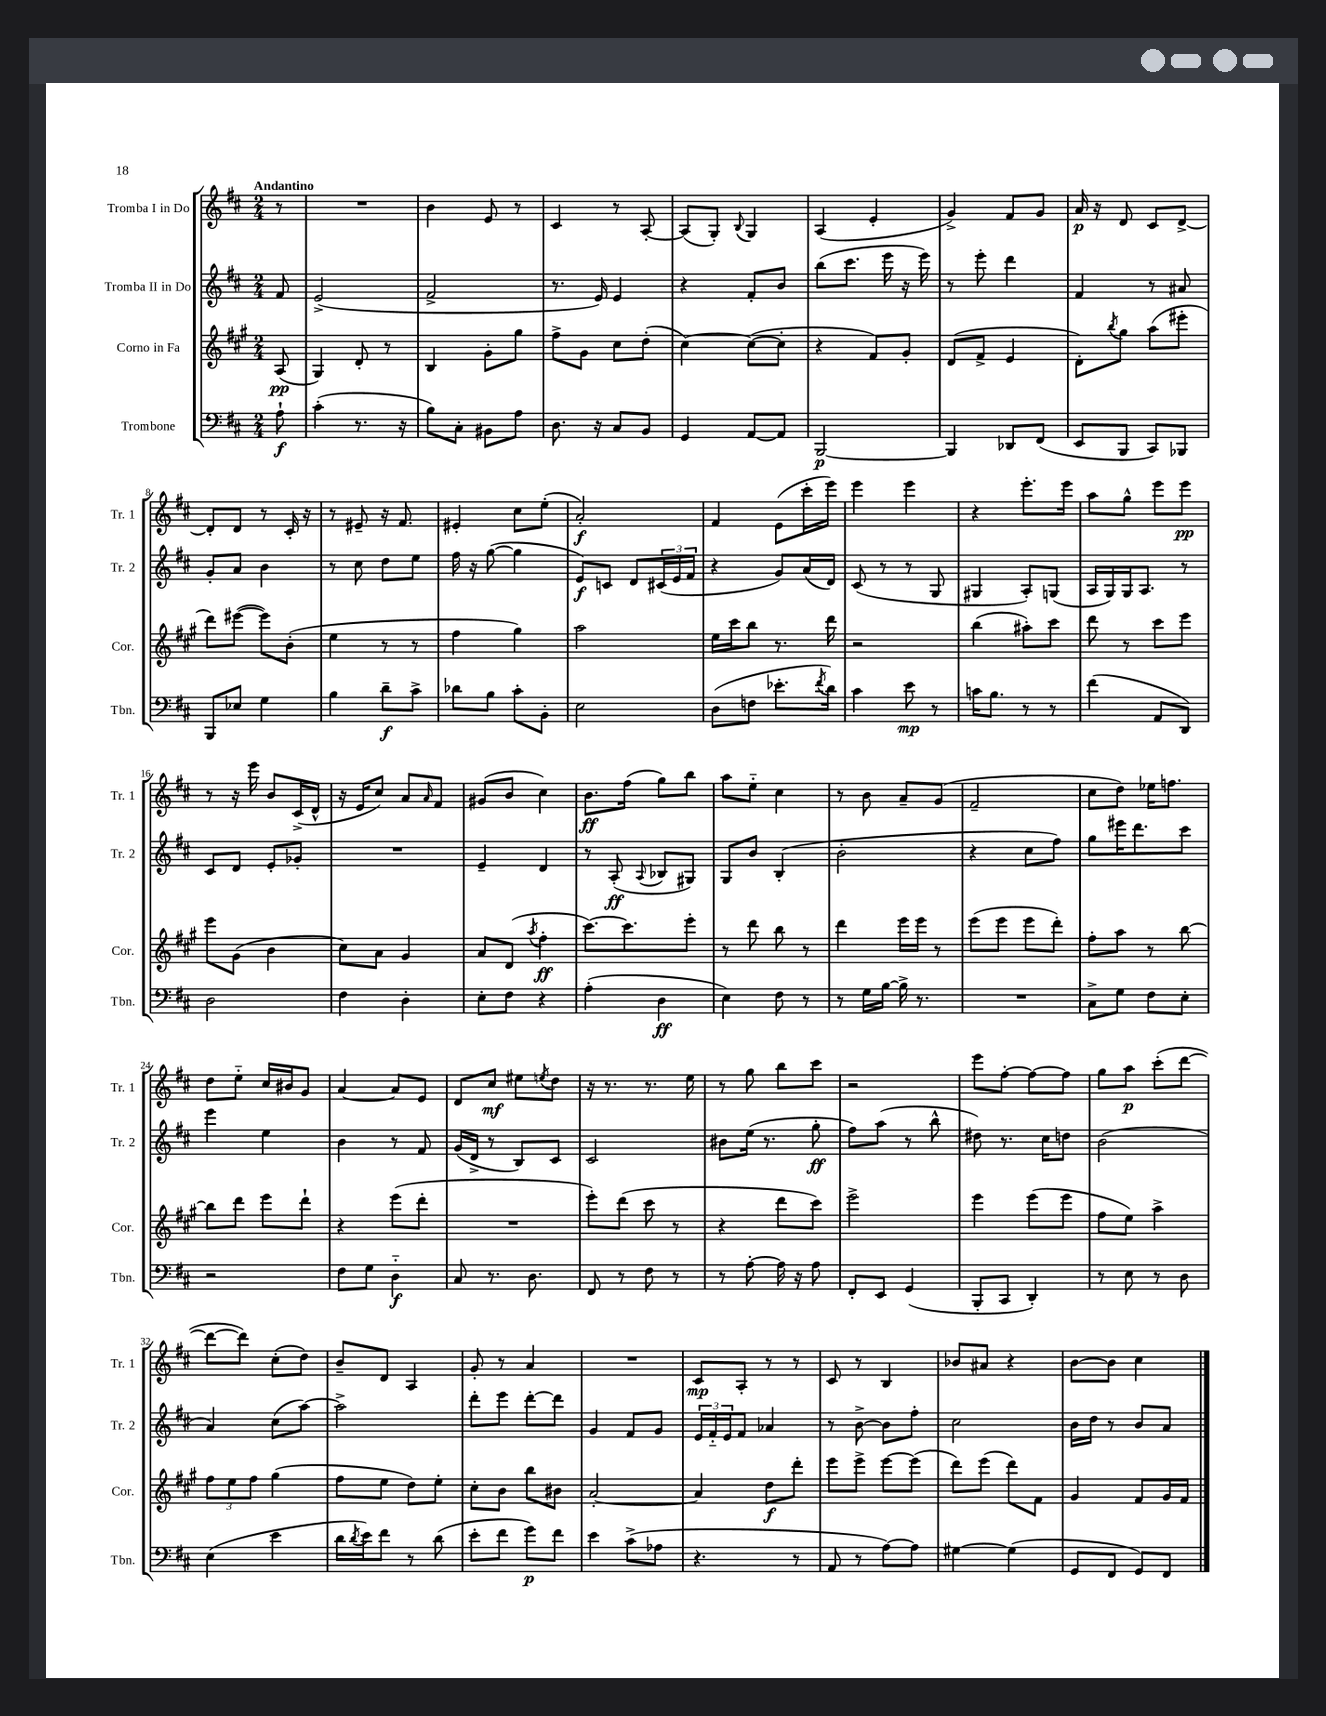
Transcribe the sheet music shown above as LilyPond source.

<<
\new StaffGroup <<
\new Staff = "s0" \with { instrumentName = "Tromba I in Do" shortInstrumentName = "Tr. 1" } {
    \clef treble \key d \major \numericTimeSignature \time 2/4 \partial 8 \tempo "Andantino"
    r8 |
    R2 |
    b'4 e'8 r8 |
    cis'4 r8 a8~-. |
    a8( g8-.) \appoggiatura { b8 } g4 |
    a4( e'4-. |
    g'4->) fis'8 g'8 |
    a'16\p r16 d'8 cis'8 d'8~-> |
    d'8-. d'8 r8 cis'16-. r16 |
    r8 eis'8-- r16 fis'8. |
    eis'4-. cis''8 e''8-.( |
    a'2-.\f) |
    fis'4 e'8( cis'''16-. e'''16) |
    e'''4 e'''4 |
    r4 e'''8.-. e'''16 |
    a''8 g''8-^ e'''8 e'''8\pp |
    r8 r16 e'''16 b'8 cis'16->( d'16-^ |
    r16 e'16 cis''8) a'8 \grace { a'16 } fis'8 |
    gis'8( b'8 cis''4) |
    b'8.\ff fis''16( g''8) b''8 |
    a''8 e''8-_ cis''4 |
    r8 b'8 a'8-- g'8( |
    fis'2-- |
    cis''8 d''8) ees''16 f''8. |
    d''8 e''8-_ cis''16 bis'16 g'8 |
    a'4~ a'8 e'8 |
    d'8 cis''8\mf eis''8 \acciaccatura { e''8 } d''8 |
    r16 r8. r8. e''16 |
    r8 g''8 b''8 cis'''8 |
    r2 |
    e'''8 fis''8~-. fis''8~ fis''8 |
    g''8 a''8\p cis'''8-.( d'''8~ |
    d'''8~ d'''8) cis''8-.( d''8) |
    b'8-- d'8 a4 |
    g'8-. r8 a'4 |
    R2 |
    cis'8\mp a8-. r8 r8 |
    cis'8 r8 b4 |
    bes'8 ais'8 r4 |
    b'8~ b'8 cis''4 \bar "|." |
}
\new Staff = "s1" \with { instrumentName = "Tromba II in Do" shortInstrumentName = "Tr. 2" } {
    \clef treble \key d \major \numericTimeSignature \time 2/4 \partial 8
    fis'8 |
    e'2->( |
    fis'2-> |
    r8. e'16) e'4 |
    r4 fis'8-. b'8 |
    b''8( cis'''8. e'''16 r16 e'''16) |
    r8 e'''8-. d'''4 |
    fis'4 r8 ais'8 |
    g'8-. a'8 b'4 |
    r8 cis''8 d''8 e''8 |
    fis''16 r16 g''8~( g''4 |
    e'8\f) c'8 d'8 \tuplet 3/2 { cis'16( e'16 fis'16 } |
    r4 g'8) a'16( d'16) |
    cis'8( r8 r8 g8 |
    gis4 a8-.) g8( |
    a16 g16) g16 a8. r8 |
    cis'8 d'8 e'8-. ges'8-. |
    R2 |
    e'4-- d'4 |
    r8 a8-.\ff( \appoggiatura { a8 } bes8 gis8) |
    g8 b'8 b4-.( |
    b'2-. |
    r4 cis''8 fis''8) |
    g''8 eis'''16 d'''8. cis'''8 |
    e'''4 e''4 |
    b'4 r8 fis'8 |
    g'16( d'16-> r8 b8) cis'8 |
    cis'2 |
    bis'8 e''16( r8. g''8-.\ff |
    fis''8) a''8( r8 b''8-^ |
    dis''8) r8. cis''16 d''8 |
    b'2( |
    a'4) cis''8( a''8~) |
    a''2-> |
    d'''8-. e'''8 d'''8~-. d'''8 |
    g'4 fis'8 g'8 |
    \tuplet 3/2 { e'16 fis'16-_ e'16 } fis'8 aes'4 |
    r8 b'8~-> b'8 fis''8-. |
    cis''2 |
    b'16 d''16 r8 b'8 a'8 \bar "|." |
}
\new Staff = "s2" \with { instrumentName = "Corno in Fa" shortInstrumentName = "Cor." } {
    \clef treble \key a \major \numericTimeSignature \time 2/4 \partial 8
    a8\pp( |
    gis4) d'8-. r8 |
    b4 gis'8-. gis''8 |
    fis''8-> gis'8 cis''8 d''8-.( |
    cis''4~) cis''8~( cis''8-. |
    r4 fis'8) gis'8-. |
    d'8( fis'8-> e'4 |
    d'8-.) \acciaccatura { b''8 } gis''8 a''8( eis'''8-. |
    d'''8) eis'''8~( eis'''8) b'8-.( |
    e''4 r8 r8 |
    fis''4 gis''4) |
    a''2 |
    e''16 cis'''16 b''8 r8. d'''16 |
    r2 |
    b''4( ais''8-.) cis'''8 |
    d'''8 r8 cis'''8 e'''8 |
    e'''8 gis'8( b'4 |
    cis''8) a'8 gis'4 |
    a'8 d'8( \acciaccatura { a''8 } fis''4-.\ff |
    cis'''8.~) cis'''8. e'''8-. |
    r8 d'''8 b''8 r8 |
    d'''4 e'''16 e'''16 r8 |
    e'''8( e'''8 e'''8 d'''8-.) |
    fis''8-. a''8 r8 b''8~ |
    b''8 d'''8 e'''8 d'''8-! |
    r4 e'''8( d'''8-. |
    R2 |
    e'''8-.) d'''8( cis'''8 r8 |
    r4 d'''8 cis'''8) |
    e'''2-> |
    e'''4 e'''8( e'''8 |
    fis''8 e''8) a''4-> |
    \tuplet 3/2 { fis''8 e''8 fis''8 } gis''4( |
    fis''8 e''8 d''8) e''8-. |
    cis''8-. b'8 b''8 bis'8 |
    a'2~-. |
    a'4 d''8\f d'''8-. |
    e'''8 e'''8-> e'''8~ e'''8( |
    d'''8) e'''8( d'''8) fis'8 |
    gis'4 fis'8 gis'16 fis'16 \bar "|." |
}
\new Staff = "s3" \with { instrumentName = "Trombone" shortInstrumentName = "Tbn." } {
    \clef bass \key d \major \numericTimeSignature \time 2/4 \partial 8
    a8-!\f |
    cis'4-.( r8. r16 |
    b8) cis8-. bis,8 a8 |
    d8. r16 cis8 b,8 |
    g,4 a,8~ a,8 |
    b,,2~\p |
    b,,4 des,8 fis,8( |
    e,8 b,,8 cis,8) bes,,8 |
    b,,8 ees8 g4 |
    b4 d'8--\f cis'8-> |
    des'8 b8 cis'8-. b,8-. |
    e2 |
    d8( f8 ees'8.-. \acciaccatura { fis'8 } d'16) |
    cis'4 e'8\mp r8 |
    c'16 b8. r8 r8 |
    fis'4( a,8 d,8) |
    d2 |
    fis4 d4-. |
    e8-. fis8 r4 |
    a4-.( d4\ff |
    e4) fis8 r8 |
    r8 g16 b16~ b16-> r8. |
    R2 |
    cis8-> g8 fis8 e8-. |
    r2 |
    fis8 g8 d4-_\f |
    cis8 r8. d8. |
    fis,8 r8 fis8 r8 |
    r8 a8~-. a16 r16 a8 |
    fis,8-. e,8 g,4( |
    b,,8-. cis,8 d,4-.) |
    r8 e8 r8 d8 |
    e4( e'4 |
    d'16 \acciaccatura { d'8 } e'16) fis'8 r8 d'8( |
    e'8-. fis'8 g'8\p) fis'8 |
    e'4 cis'8->( aes8 |
    r4. r8 |
    a,8 r8 a8~) a8 |
    gis4~ gis4( |
    g,8 fis,8 g,8) fis,8 \bar "|." |
}
>>
>>
